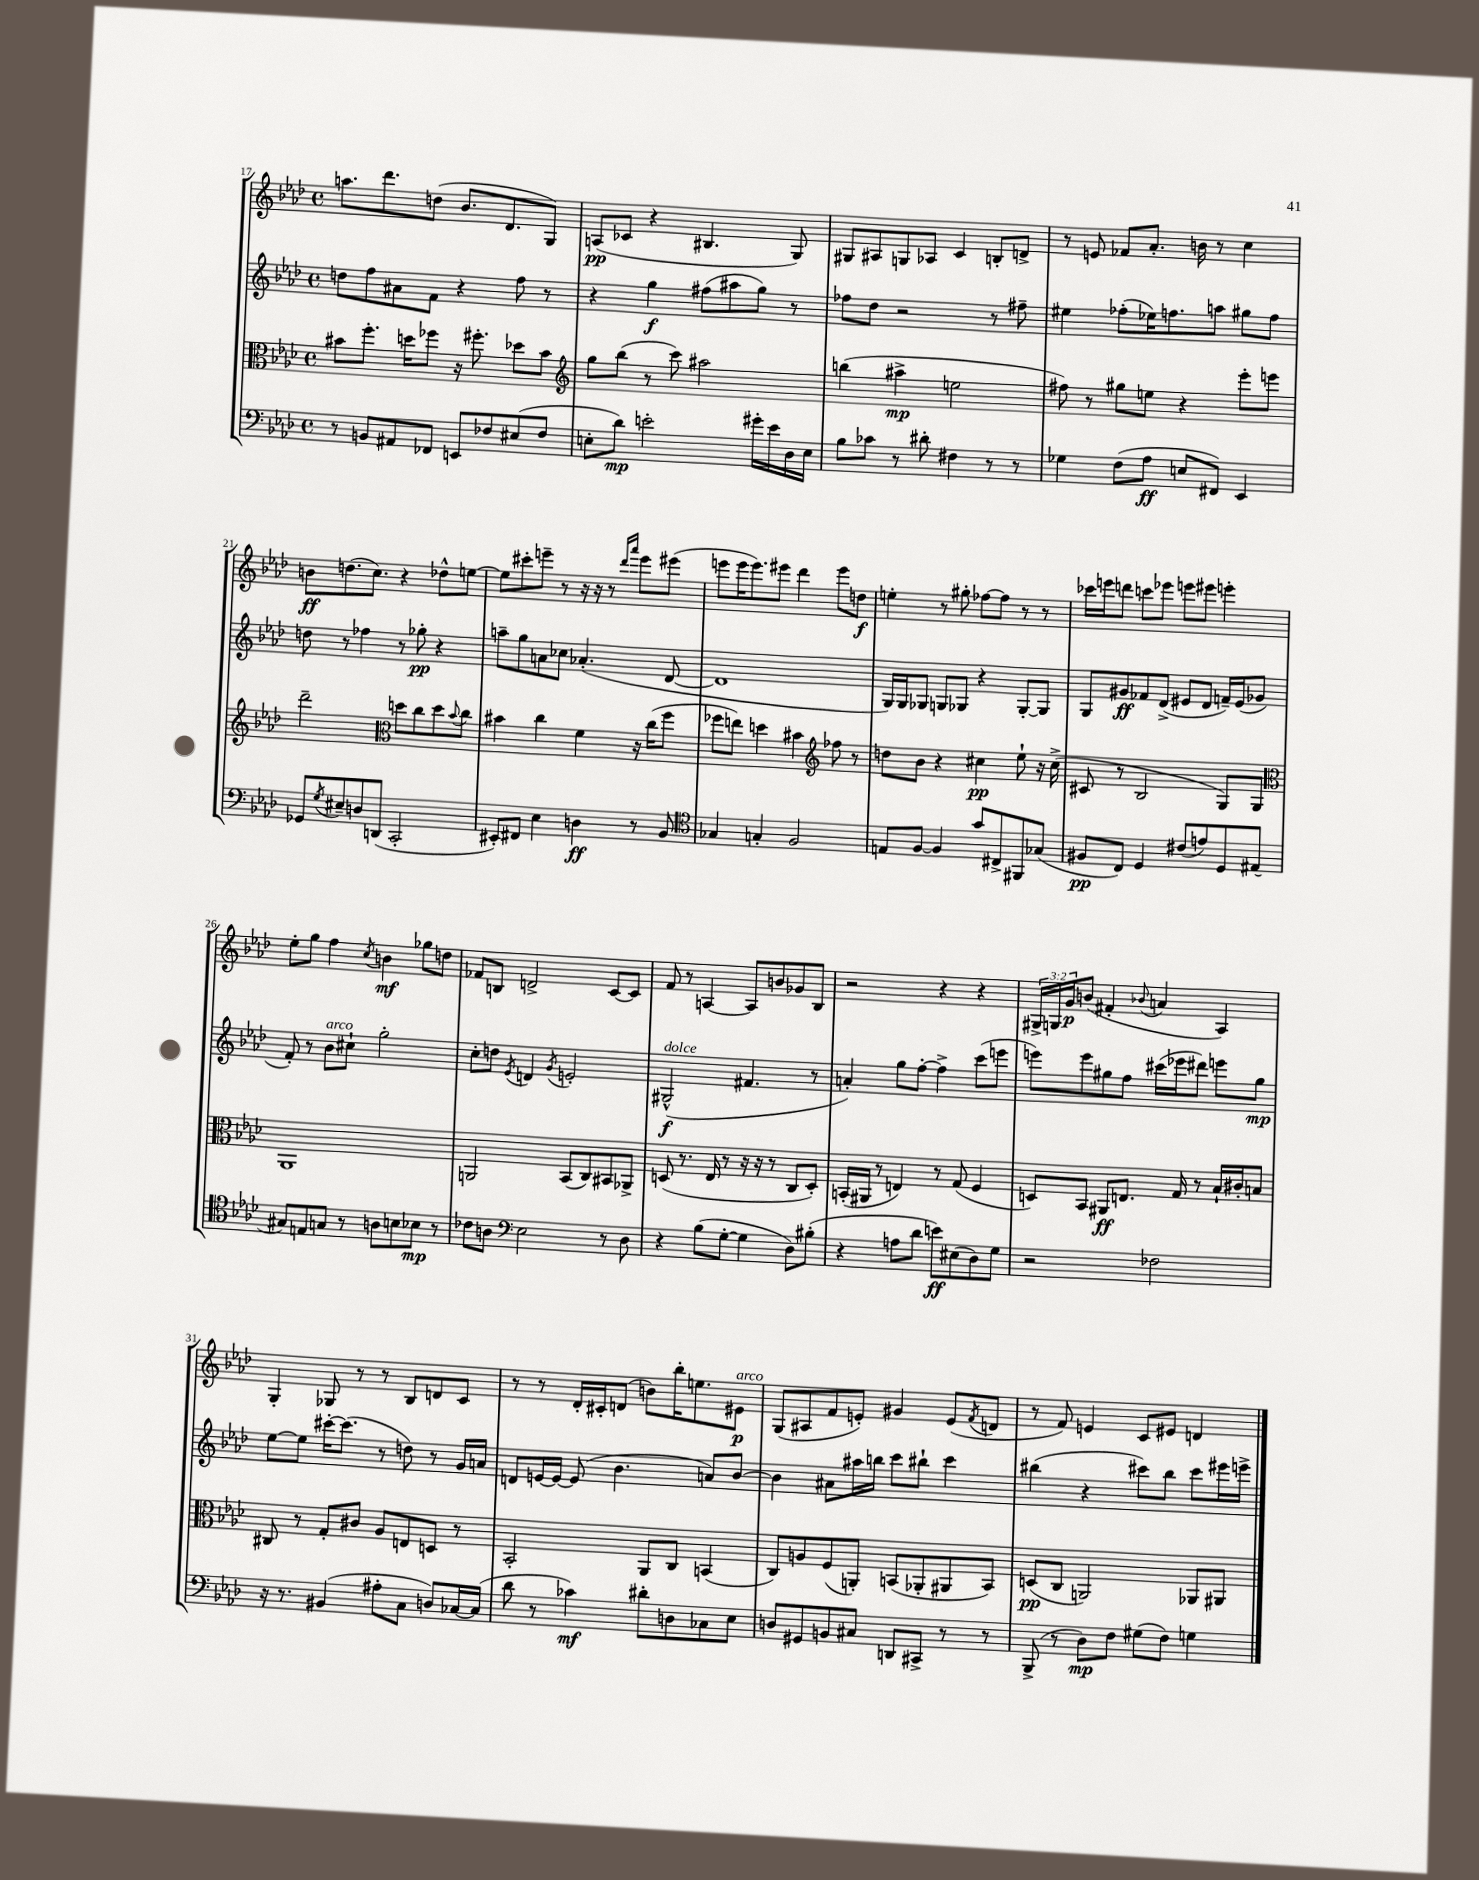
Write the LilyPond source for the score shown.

<<
\new StaffGroup <<
\new Staff = "s0" {
    \clef treble \key aes \major \defaultTimeSignature \time 4/4 \override Staff.TupletNumber.text = #tuplet-number::calc-fraction-text
    a''8. des'''8. d''8( bes'8. des'8. g8) |
    a8\pp( ces'8 r4 bis4. g8) |
    gis8 ais8 g8 aes8 c'4 b8-. d'8-> |
    r8 e'8 fes'8 aes'8.-. b'16 r8 c''4 |
    b'8\ff d''8.( c''8.) r4 des''8-^ e''8~ |
    e''8 cis'''8-. e'''8-- r8 r16 r16 r8 \grace { des'''16 aes'''16 } e'''8 eis'''8( |
    e'''8 e'''16 e'''8.) eis'''8 des'''4 eis'''8 d''8\f |
    e''4-. r8 gis''8-. fes''8~ fes''8 r8 r8 |
    ces'''16 e'''16 d'''8 c'''8 ees'''8 e'''8 eis'''8 e'''4-. |
    ees''8-. g''8 f''4 \acciaccatura { c''8 } b'4\mf ges''8 d''8 |
    fes'8 b8 d'2-> c'8~ c'8 |
    f'8 r8 a4~ a8 b'8 ges'8 bes8 |
    r2 r4 r4 |
    \tuplet 3/2 { gis16-> g16 g'16\p } b'8( fis'4-. \appoggiatura { bes'8 } a'4 aes4) |
    g4-. ges8 r8 r8 bes8 d'8 c'8 |
    r8 r8 des'16-. cis'16-. d'8( b'8) bes''16-. e''8. eis'8\p^\markup { \italic "arco" } |
    g8( ais8 f'8 e'8-.) gis'4 e'8( \acciaccatura { f'8 } d'8 |
    r8 f'8) e'4 c'8 eis'8 d'4 \bar "|." |
}
\new Staff = "s1" {
    \clef treble \key aes \major \defaultTimeSignature \time 4/4
    d''8 f''8 ais'8 f'8 r4 f''8 r8 |
    r4 g''4\f fis''8( ais''8 g''8) r8 |
    fes''8 des''8 r2 r8 fis''8-- |
    eis''4 fes''8-.( ees''16) f''8. a''8 gis''8 f''8 |
    d''8 r8 fes''4 r8 ges''8-.\pp r4 |
    a''8-- g''8 a'8 ces''8 aes'4.-.( des'8~ |
    des'1 |
    g16) g16 ges8 g8 ges8 r4 ges8~-. ges8 |
    g8 gis'8\ff fes'8 des'8->( eis'8 des'8 f'16--) eis'16( ges'8 |
    f'8-.) r8 bes'8^\markup { \italic "arco" } cis''8-! g''2-. |
    c''8-. d''8 \acciaccatura { ees'8 } d'4 \acciaccatura { g'8 } e'2-. |
    gis2-^\f^\markup { \italic "dolce" }( fis'4. r8 |
    a'4-.) g''8 f''8~-. f''4-> c'''8( e'''8 |
    e'''8) e'''8 gis''8 f''8 cis'''16( ees'''16 dis'''8) e'''8 gis''8\mp |
    ees''8~ ees''8 cis'''16~-. cis'''8.( r8 d''8) r8 g'16 a'16 |
    d'8 e'16~ e'16~ e'8( bes'4. a'8) bes'8~ |
    bes'4 ais'8 ais''16 b''16 c'''8 bis''8-! c'''4 |
    bis''4( r4 cis'''8) bis''8 cis'''8 eis'''16 e'''16-> \bar "|." |
}
\new Staff = "s2" {
    \clef alto \key aes \major \defaultTimeSignature \time 4/4
    bis'8 f''8.-. d''16 fes''8 r16 fis''8.-. des''8 bis'8 |
    \clef treble g''8 bes''8( r8 c'''8) ais''2 |
    b''4( ais''4->\mp e''2 |
    fis''8) r8 gis''8 e''8 r4 ees'''8-. e'''8 |
    des'''2-- \clef alto d''8 c''8 d''8 \appoggiatura { bes'8 } c''8 |
    bis'4 c''4 f'4 r16 c''16( f''8 |
    fes''8 e''8) d''4 bis'4 \clef treble fes''8 r8 |
    d''8 bes'8 r4 cis''4\pp ees''8-! r16 cis''16->( |
    cis'8 r8 bes2 g8) g8 |
    \clef alto aes,1 |
    a,2 bes,8( c8) bis,8 aes,8-> |
    d8( r8. ees16 r8 r16 r16 r8 c8 d8-.) |
    b,16-.( ais,16 r8 e4) r8 g8( f4 |
    d8) bes,8 ais,8\ff e8. g16 r8 bes16-! cis'16-. b8 |
    cis8 r8 g8-. cis'8 aes8 e8 d8 r8 |
    bes,2-. aes,8 c8 b,4( |
    c8) a8 f8( a,8-.) b,8( aes,8-. ais,8 b,8) |
    d8\pp( c8 a,2) aes,8 ais,8 \bar "|." |
}
\new Staff = "s3" {
    \clef bass \key aes \major \defaultTimeSignature \time 4/4
    r8 b,8 ais,8 fes,8 e,8 fes8 eis8( fes8 |
    e8-. des'8\mp) e'2-. gis'16-. e'16 des16 e16 |
    bes8 ces'8 r8 dis'8-. fis4 r8 r8 |
    ges4 f8( aes8\ff e8 fis,8) ees,4 |
    ges,8 \acciaccatura { g8 } eis8-- d8 d,8( c,2-. |
    eis,8-.) fis,8 ees4 d4\ff r8 bes,8 |
    \clef tenor ges4 g4-. f2 |
    e8 f8~ f4 g'8 cis8-> fis,8 ges8( |
    fis8\pp c8) des4 cis'8( e'8) des8 eis8( |
    gis8) e8 g8 r8 a8 b8 bes8\mp r8 |
    ces'8 a8 \clef bass ees2 r8 des8 |
    r4 bes8( g8~-. g4 des8) bis8-.( |
    r4 a8 des'8 e'8\ff) eis8( des8) g8 |
    r2 fes2 |
    r16 r8. bis,4( ais8-. c8 d8) ces16~ ces16( |
    des'8 r8 ces'4\mf) dis'8-. d8 ces8 ees8 |
    d8 gis,8 b,8 cis8 d,8 cis,8-> r8 r8 |
    bes,,8->( r8 des8\mp) f8 gis8( f8) g4 \bar "|." |
}
>>
>>
\layout { \context { \Score currentBarNumber = #17 } }
